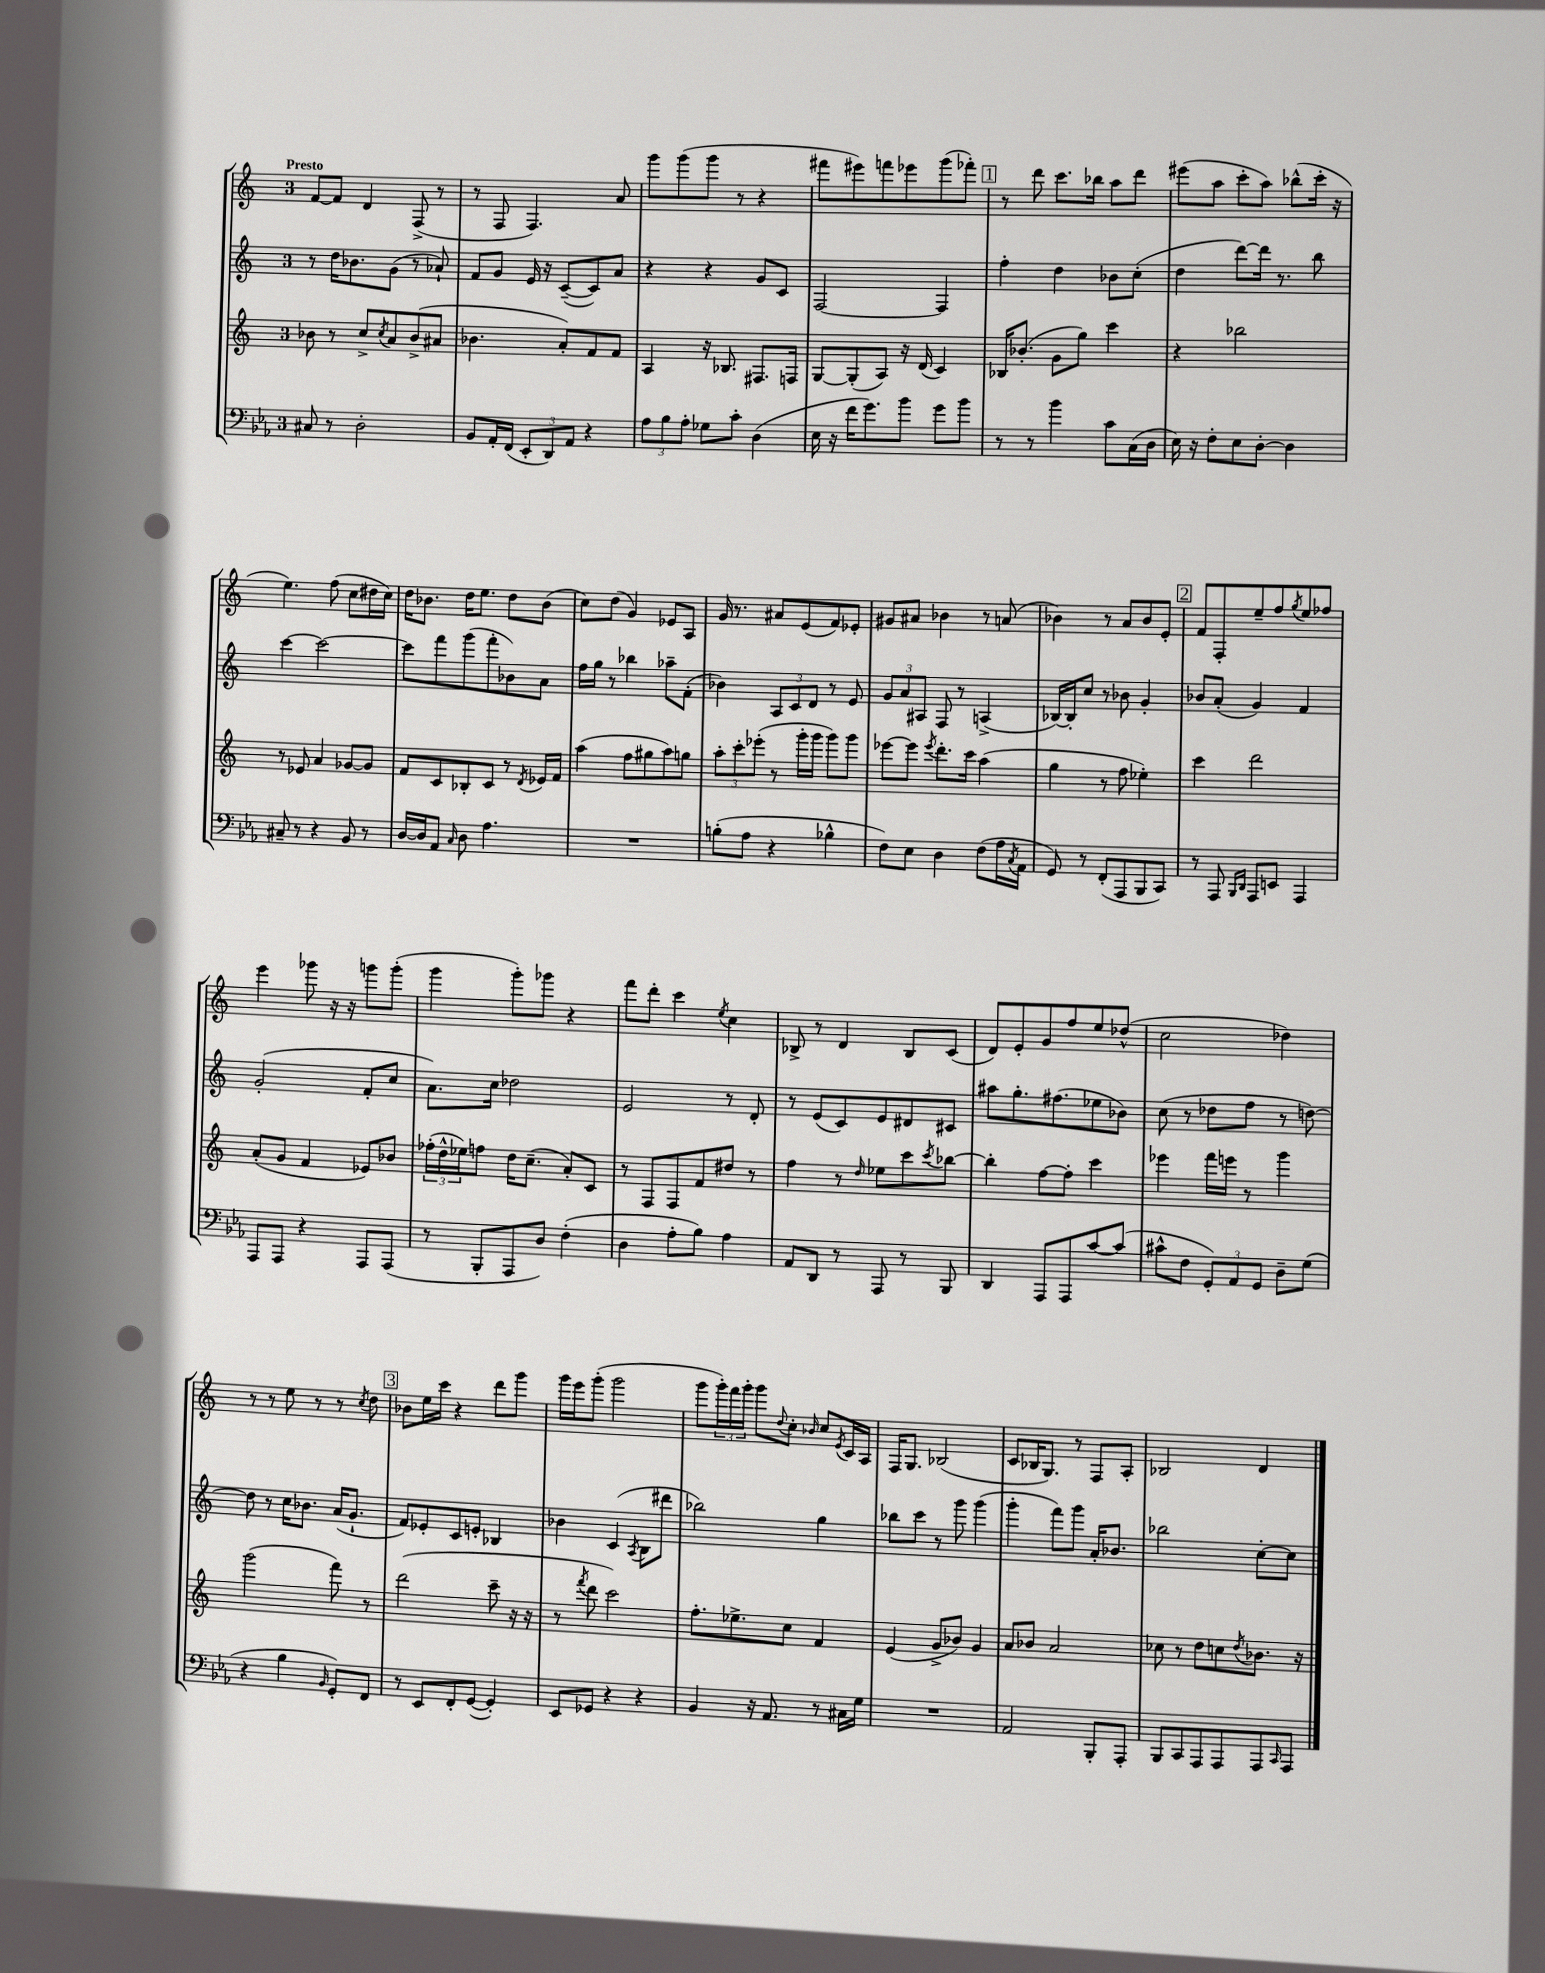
<<
\new StaffGroup <<
\new Staff = "s0" {
    \clef treble \key c \major \once \override Staff.TimeSignature.style = #'single-digit \time 3/4 \tempo "Presto"
    f'8~ f'8 d'4 f8->( r8 |
    r8 f8 f4.) a'8 |
    g'''8 g'''8( g'''8 r8 r4 |
    fis'''8 eis'''8) f'''8 ees'''8 g'''8( fes'''8-.) |
    \mark \markup { \box "1" } r8 d'''8 c'''8. bes''16 a''8 d'''8 |
    eis'''8( a''8 c'''8-. a''8) bes''8-^( c'''16-. r16 |
    e''4.) f''8( c''8 dis''16 c''16) |
    d''16 bes'8. d''16 e''8. d''8 bes'8( |
    c''8) d''8( g'4) ees'8 a8 |
    g'16 r8. ais'8 e'8( f'8) ees'8-. |
    gis'8 ais'8 bes'4 r8 a'8( |
    bes'4) r8 a'8 bes'8 e'8-. |
    \mark \markup { \box "2" } f'8 f8-. e''8-- f''8 \acciaccatura { g''8 } e''8 fes''8 |
    e'''4 ges'''8 r16 r16 g'''8 g'''8-.( |
    g'''4 g'''8-.) ges'''8 r4 |
    f'''8 d'''8-. c'''4 \acciaccatura { e''8 } c''4 |
    bes8-> r8 d'4 bes8 c'8( |
    d'8) e'8-. g'8 f''8 e''8 des''8-^( |
    c''2 des''4) |
    r8 r8 e''8 r8 r8 \acciaccatura { c''8 } d''8 |
    \mark \markup { \box "3" } bes'8 e''16 c'''16 r4 d'''8 g'''8 |
    g'''16 e'''16 g'''8-.( g'''2 |
    g'''8 \tuplet 3/2 { g'''16-.) f'''16 g'''16-. } g'''8 \appoggiatura { d''8 } c''8-. \grace { bes'16 } c''8 \acciaccatura { e'8 } c'16 a16 |
    f16 g8. bes2( |
    c'8 bes16 g8.) r8 f8 a8-. |
    bes2 d'4 \bar "|." |
}
\new Staff = "s1" {
    \clef treble \key c \major \once \override Staff.TimeSignature.style = #'single-digit \time 3/4
    r8 d''16 bes'8. g'8( r8 aes'8-!) |
    f'8 g'8 e'16 r16 c'8~--( c'8) a'8 |
    r4 r4 g'8 c'8 |
    f2~ f4 |
    \mark \markup { \box "1" } f''4-. d''4 bes'8 c''8-.( |
    d''4 d'''8~) d'''16 r8. b''8 |
    c'''4~ c'''2~ |
    c'''8 f'''8 g'''8( f'''8-. bes'8) a'8 |
    f''16 g''16 r8 bes''4 aes''8-- f'8-.( |
    bes'4) \tuplet 3/2 { a8 c'8 d'8 } r8 e'8 |
    \tuplet 3/2 { g'8 a'8 ais8 } f8 r8 a4->( |
    bes16~) bes16-. c''8 r8 bes'8 g'4-. |
    \mark \markup { \box "2" } bes'8 a'8-.( g'4) f'4 |
    g'2-.( f'8-. c''8 |
    a'8.) c''16 des''2 |
    e'2 r8 d'8-. |
    r8 e'8( c'8) e'8 dis'8 cis'8 |
    ais''8 g''8.-. fis''8.( ees''8 bes'8) |
    c''8( r8 des''8 f''8 r8 d''8~) |
    d''8 r8 c''16 bes'8. a'16( g'8.-! |
    \mark \markup { \box "3" } f'8) ees'8-. c'8 e'8-. bes4 |
    bes'4 c'4( \acciaccatura { a8 } b8 dis'''8 |
    bes''2) g''4 |
    bes''8 c'''8 r8 g'''8 g'''4( |
    g'''4-. f'''8) g'''8 a'16-. bes'8. |
    bes''2 c''8~-. c''8 \bar "|." |
}
\new Staff = "s2" {
    \clef treble \key c \major \once \override Staff.TimeSignature.style = #'single-digit \time 3/4
    bes'8 r8 c''8-> \acciaccatura { c''8 } a'8 bes'8->( ais'8 |
    bes'4. a'8-.) f'8 f'8 |
    a4 r16 bes8. fis8. f16 |
    g8~ g8-.( a8) r16 d'16( c'4) |
    \mark \markup { \box "1" } bes16 bes'8.-.( g'8 g''8) c'''4 |
    r4 bes''2 |
    r8 ees'8 a'4 ges'8~ ges'8 |
    f'8 c'8 bes8-. c'8 r8 \acciaccatura { d'8 } ees'16 f'16 |
    a''4( f''8 gis''8 a''8) g''8 |
    \tuplet 3/2 { a''8-. c'''8-. ees'''8-.( } r8 g'''16-. g'''16 g'''8) g'''8 |
    ees'''8~ ees'''8 \acciaccatura { ees'''8 } d'''8.-. c'''16 a''4( |
    g''4 r8 f''8 ees''4-.) |
    \mark \markup { \box "2" } c'''4 d'''2 |
    a'8-.( g'8 f'4 ees'8) bes'8 |
    \tuplet 3/2 { fes''16-.( d''16-^ ees''16) } f''8 d''16 c''8.--( a'8-.) c'8 |
    r8 f8 f8 f'8 dis''8 r8 |
    f''4 r8 \grace { d''16 } ees''8 c'''8 \acciaccatura { c'''8 } bes''8~ |
    bes''4-. f''8~ f''8-. c'''4 |
    ees'''4 f'''16 e'''16 r8 g'''4 |
    g'''2( f'''8) r8 |
    \mark \markup { \box "3" } d'''2( c'''8-- r16 r16 |
    r8 \acciaccatura { f'''8 } d'''8 c'''2) |
    f''8.-. ees''8.-> c''8 f'4 |
    e'4( g'8-> bes'8) g'4 |
    a'8 bes'8 a'2 |
    ces''8 r8 d''8 c''8 \acciaccatura { d''8 } bes'8. r16 \bar "|." |
}
\new Staff = "s3" {
    \clef bass \key ees \major \once \override Staff.TimeSignature.style = #'single-digit \time 3/4
    cis8 r8 d2-. |
    bes,8 aes,16-. f,16( \tuplet 3/2 { ees,8-. d,8) aes,8 } r4 |
    \tuplet 3/2 { aes8 bes8 aes8-. } ges8 c'8-. d4( |
    ees16 r16 f'16 g'8.) bes'8 g'8 bes'8 |
    \mark \markup { \box "1" } r8 r8 bes'4 c'8 c16( d16 |
    ees16) r16 f8-. ees8 d8~-. d4 |
    cis8-- r8 r4 bes,8 r8 |
    d16~ d16 aes,8 \grace { c16 } d8 aes4. |
    R2. |
    b8-.( aes8 r4 bes4-^ |
    f8) ees8 d4 f8( aes16 \acciaccatura { c8 } aes,16 |
    g,8) r8 f,8-.( aes,,8 bes,,8 c,8) |
    \mark \markup { \box "2" } r8 aes,,8 \grace { bes,,16 d,16 } aes,,8 e,8 aes,,4 |
    aes,,8 aes,,8 r4 aes,,8 aes,,8( |
    r8 bes,,8-. aes,,8 d8) f4-.( |
    d4 aes8-. bes8) aes4 |
    aes,8 d,8 r8 aes,,8 r8 bes,,8 |
    d,4 aes,,8 aes,,8 c'8~ c'8( |
    cis'8-^ f8 \tuplet 3/2 { g,8-.) aes,8 g,8 } d8-- g8( |
    r4 bes4 \grace { bes,16 } g,8-.) f,8 |
    \mark \markup { \box "3" } r8 ees,8 f,8-. g,8~( g,4-.) |
    ees,8 ges,8 r4 r4 |
    bes,4 r16 aes,8. r8 cis16 g16 |
    R2. |
    aes,2 bes,,8-. aes,,8-. |
    bes,,8 c,8 aes,,8 aes,,8 aes,,8 \grace { c,16 } aes,,8 \bar "|." |
}
>>
>>
\layout { \context { \Score \remove "Bar_number_engraver" } }
